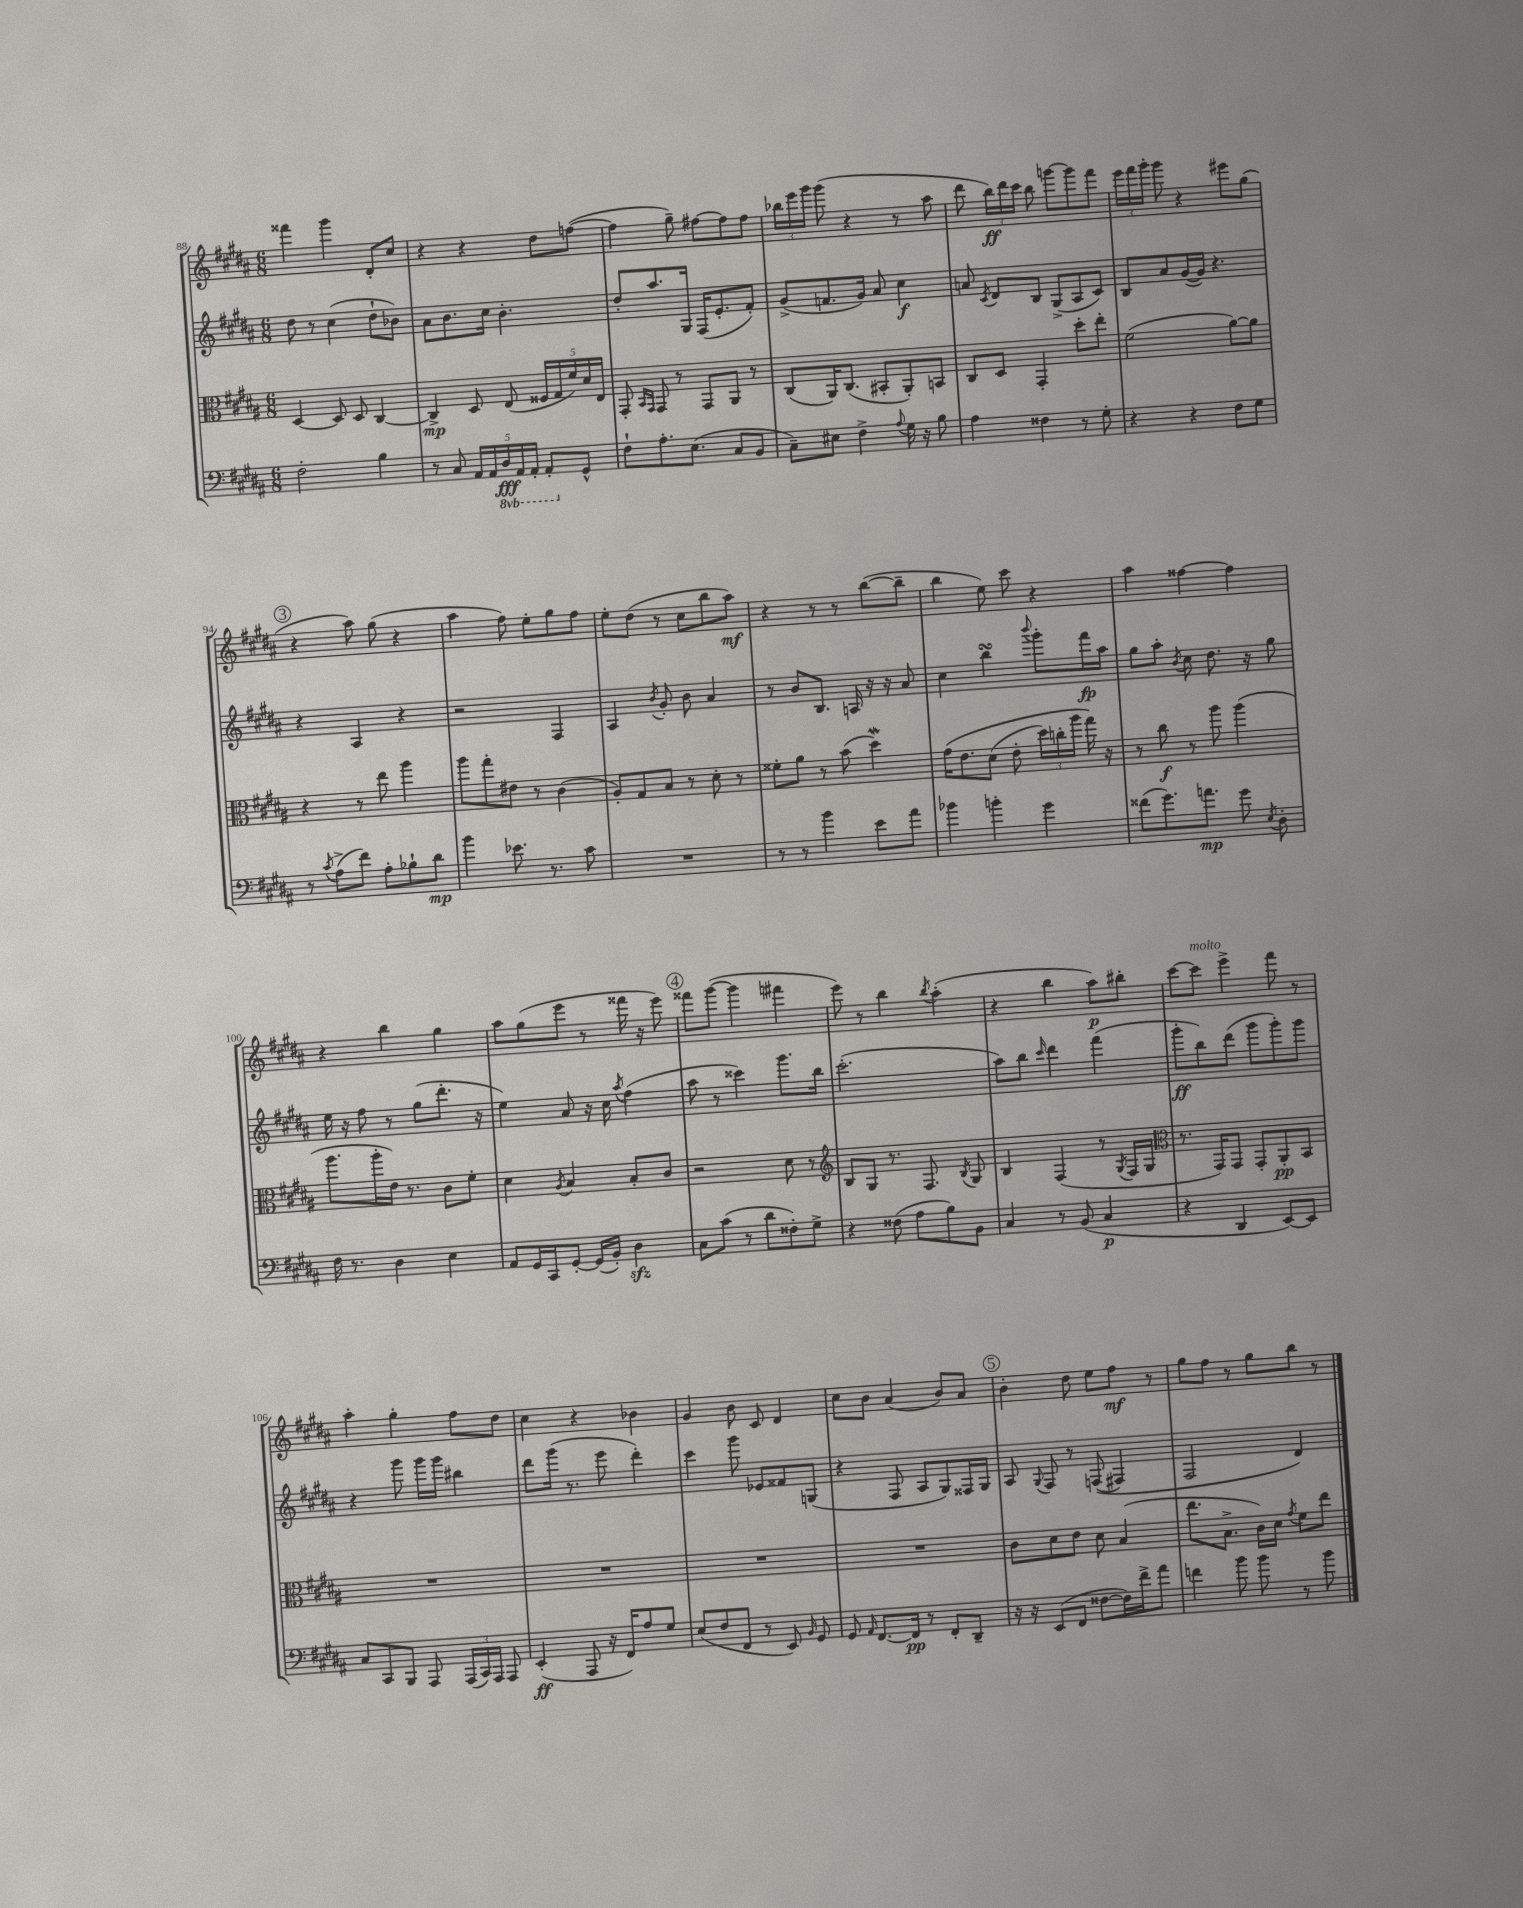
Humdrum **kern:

**kern	**dynam	**kern	**dynam	**kern	**dynam	**kern	**dynam
*part4	*part4	*part3	*part3	*part2	*part2	*part1	*part1
*staff4	*staff4	*staff3	*staff3	*staff2	*staff2	*staff1	*staff1
*clefF4	*	*clefC3	*	*clefG2	*	*clefG2	*
*k[f#c#g#d#a#]	*	*k[f#c#g#d#a#]	*	*k[f#c#g#d#a#]	*	*k[f#c#g#d#a#]	*
*M6/8	*	*M6/8	*	*M6/8	*	*M6/8	*
=88	=88	=88	=88	=88	=88	=88	=88
2F#'\	.	[4D#/	.	8dd#\	.	4fff##X\	.
.	.	.	.	8r	.	.	.
.	.	8D#/]	.	(4cc#\	.	4ggg#\	.
.	.	8D#/	.	.	.	.	.
4B\	.	[4C#/	.	8dd#`\L	.	8d#'/L	.
.	.	.	.	8b-X\J)	.	8cc#/J	.
=89	=89	=89	=89	=89	=89	=89	=89
8r	.	4C#^/]	mp	8a#\L	.	4r	.
8C#/	.	.	.	8.b\	.	.	.
20AA#/LL	.	8D#/	.	.	.	4r	.
20AA#/	.	.	.	.	.	.	.
.	.	.	.	16cc#\Jk	.	.	.
*8ba	*	*	*	*	*	*	*
20DD#/	fff	.	.	.	.	.	.
.	.	(8E/	.	4.b'\	.	.	.
20AAA#/	.	.	.	.	.	.	.
20AAA#'/JJ	.	.	.	.	.	.	.
8AAA#'/L	.	20F##X/LL	.	.	.	8dd#\L	.
.	.	20G#/	.	.	.	.	.
.	.	20f#/)	.	.	.	.	.
*X8ba	*	*	*	*	*	*	*
8GG#^^/J	.	.	.	.	.	([8ffn\J	.
.	.	20d#/	.	.	.	.	.
.	.	20E/JJ	.	.	.	.	.
=90	=90	=90	=90	=90	=90	=90	=90
8F#`\L	.	8GG#'/	.	8dd#'/L	.	4ff\]	.
.	.	16qqBB/LL	.	.	.	.	.
.	.	16qqGG#/JJ	.	.	.	.	.
8.A#'\	.	8GG#/	.	8.aa#/	.	.	.
.	.	8r	.	.	.	8gg#~\)	.
(8.E\J	.	.	.	16G#/Jk	.	.	.
.	.	8GG#/L	.	(16F#/KL	.	[8ff#X\L	.
.	.	.	.	8.e'/	.	.	.
8C#/L	.	8AA#/J	.	.	.	8ff#\]	.
8BB/J	.	8r	.	8f#'/J)	.	8ff#\J	.
=91	=91	=91	=91	=91	=91	=91	=91
8C#~\L)	.	(8C#/L	.	(8g#^/L	.	24bb-X\LL	.
.	.	.	.	.	.	24eee\	.
.	.	.	.	.	.	24ggg#\JJ	.
8E#X\J	.	16AA#/K)	.	8.fn/	.	(8ggg#\	.
.	.	(8.C#/J	.	.	.	.	.
4F#^\	.	.	.	.	.	4r	.
.	.	.	.	16g#/Jk)	.	.	.
.	.	8BB#X'/L	.	8a#/	.	.	.
8qqA#/	.	.	.	.	.	.	.
16G#\	.	8AA#'/)	.	4cc#\	f	8r	.
16r	.	.	.	.	.	.	.
8B\	.	8BBn/J	.	.	.	8aa#\	.
=92	=92	=92	=92	=92	=92	=92	=92
4A#\	.	8C#/L	.	8an/	.	8ddd#\	.
.	.	.	.	8qc#/	.	.	.
.	.	8D#/J	.	8d#/L	.	24bb\LL)	ff
.	.	.	.	.	.	24ddd#\	.
.	.	.	.	.	.	24ccc#\JJ	.
4F##X\	.	4GG#'/	.	8B/J	.	8bb\	.
.	.	.	.	(8G#^/L	.	[8gggn\L	.
8r	.	8dd#'\L	.	8A#/	.	8ggg\]	.
8G#'\	.	8ee'\J	.	8c#/J)	.	8fff#\J	.
=93	=93	=93	=93	=93	=93	=93	=93
4r	.	(2f#\	.	8B/L	.	24eee\LL	.
.	.	.	.	.	.	24fff#\	.
.	.	.	.	.	.	24ggg#'\JJ	.
.	.	.	.	8a#/	.	8ggg#\	.
4r	.	.	.	([16g#/L	.	4r	.
.	.	.	.	16g#/JJ])	.	.	.
.	.	.	.	4.r	.	.	.
8F#\L	.	[8a#\L)	.	.	.	8eee#X\L	.
8G#\J	.	8a#\J]	.	.	.	(8gg#\J	.
!!LO:LB:g=z
!!LO:REH:place=s1:t=3
=94	=94	=94	=94	=94	=94	=94	=94
8r	.	4r	.	4r	.	4r	.
8qc#/	.	.	.	.	.	.	.
(8A#^\L	.	.	.	.	.	.	.
8f#\J)	.	8r	.	4A#/	.	8aa#\)	.
8A#'\L	.	8ee\	.	.	.	(8gg#\	.
8B-X`\	.	4aa#\	.	4r	.	4r	.
8d#\J	mp	.	.	.	.	.	.
=95	=95	=95	=95	=95	=95	=95	=95
4b\	.	8aa#\L	.	2r	.	4aa#\	.
.	.	8gg#'\	.	.	.	.	.
8.e-X\	.	8e#X\J	.	.	.	8ff#\)	.
.	.	8r	.	.	.	8ee'\L	.
8.r	.	.	.	.	.	.	.
.	.	(4c#\	.	4F#/	.	8gg#\	.
8c#\	.	.	.	.	.	8ff#\J	.
=96	=96	=96	=96	=96	=96	=96	=96
2.r	.	8A#'/L)	.	4A#/	.	8ee'\L	.
.	.	8G#/	.	.	.	(8dd#\J	.
.	.	.	.	8qb/	.	.	.
.	.	8B/J	.	8g#'/	.	8r	.
.	.	8r	.	8b\	.	8cc#\L	.
.	.	8d#'\	.	4a#/	.	8bb\	.
.	.	8r	.	.	.	8aa#\J)	mf
=97	=97	=97	=97	=97	=97	=97	=97
8r	.	8f##X'\L	.	8r	.	4r	.
8r	.	8a#\J	.	8b/L	.	.	.
4b\	.	8r	.	8.B/J	.	8r	.
.	.	(8b\	.	.	.	8r	.
.	.	.	.	16An/	.	.	.
8e\L	.	4dd#W\)	.	16r	.	([8bb\L	.
.	.	.	.	16r	.	.	.
8a#\J	.	.	.	8a#/	.	8bb~\J]	.
=98	=98	=98	=98	=98	=98	=98	=98
4b-X\	.	(16g#\KL	.	4cc#\	.	4bb\	.
.	.	8.e\	.	.	.	.	.
4bn'\	.	(8d#\J	.	4bbsSSs\	.	8ee\)	.
.	.	8e'\	.	.	.	8ccc#\	.
.	.	.	.	8qqbbb/	.	.	.
4g#\	.	24dd#\LL)	.	8ggg#'\L	.	4r	.
.	.	24ccn'\	.	.	.	.	.
.	.	24aa#\JJ	.	.	.	.	.
.	.	16gg#\)	.	16fff#\L	fp	.	.
.	.	16r	.	16aa#\JJ	.	.	.
=99	=99	=99	=99	=99	=99	=99	=99
(8f##X\L	.	8r	.	8gg#\L	.	4aa#\	.
8.g#\)	.	8cc#\	f	8aa#'\J	.	.	.
.	.	.	.	8qb/	.	.	.
.	.	8r	.	8cc#\	.	[4ff##X\	.
8.an\J	mp	.	.	.	.	.	.
.	.	8aa#\	.	8.dd#\	.	.	.
8g#\	.	(4aa#\	.	.	.	4ff##\]	.
.	.	.	.	16r	.	.	.
8qE/	.	.	.	.	.	.	.
8D#'\	.	.	.	8gg#\	.	.	.
!!LO:LB:g=z
=100	=100	=100	=100	=100	=100	=100	=100
16F#\	.	8.aa#\L	.	16ee\	.	4r	.
8.r	.	.	.	16r	.	.	.
.	.	.	.	8ff#\	.	.	.
.	.	16aa#'\L	.	.	.	.	.
4D#\	.	16e\JJ)	.	8r	.	4bb\	.
.	.	8.r	.	.	.	.	.
.	.	.	.	(8gg#\L	.	.	.
4E\	.	8c#\L	.	8.ddd#'\J	.	4gg#\	.
.	.	8f#'\J	.	.	.	.	.
.	.	.	.	16r	.	.	.
=101	=101	=101	=101	=101	=101	=101	=101
8AA#/L	.	4d#\	.	4ee\)	.	8aa#\L	.
16GG#/L	.	.	.	.	.	(8gg#\	.
16CC#/J	.	.	.	.	.	.	.
.	.	8qA#/	.	.	.	.	.
[8GG#'/J	.	4B/	.	8a#/	.	8eee\J	.
(16GG#/LL]	.	.	.	16r	.	8r	.
16BB'/JJ)	.	.	.	16cc#\	.	.	.
.	.	.	.	8qaa#/	.	.	.
4D#zz\	.	8B'/L	.	(4ff#\	.	16fff##X\	.
.	.	.	.	.	.	16r	.
.	.	8c#/J	.	.	.	8eee\)	.
!!LO:REH:place=s1:t=4
=102	=102	=102	=102	=102	=102	=102	=102
8C#\L	.	2r	.	8aa#\	.	8fff##X\L	.
(8c#\J	.	.	.	8r	.	([8ggg#\J	.
8r	.	.	.	4ccc##X\)	.	4ggg#\]	.
8d#\L	.	.	.	.	.	.	.
8F##X'\)	.	8d#\	.	8.ggg#\L	.	4fff#X\	.
8G#^\J	.	8r	.	.	.	.	.
.	.	.	.	16bb\Jk	.	.	.
=103	=103	=103	=103	=103	=103	=103	=103
*	*	*clefG2	*	*	*	*	*
4r	.	8B/L	.	(2.ccc#'\	.	8eee\)	.
.	.	8G#/J	.	.	.	8r	.
(8F##X\	.	8.r	.	.	.	4bb\	.
8A#\L	.	.	.	.	.	.	.
.	.	8.F#/	.	.	.	.	.
.	.	.	.	.	.	8qbb/	.
8B\)	.	.	.	.	.	(4aa#'\	.
.	.	8qB/	.	.	.	.	.
8BB\J	.	8G#/	.	.	.	.	.
=104	=104	=104	=104	=104	=104	=104	=104
4C#/	.	4B/	.	8aa#\L)	.	4r	.
.	.	.	.	8bb\J	.	.	.
.	.	.	.	16qqccc#/	.	.	.
8r	.	(4F#/	.	4ddd#\	.	4bb\	.
(8BB/	.	.	.	.	.	.	.
4C#/	p	8r	.	(4fff#\	.	8aa#\L)	p
.	.	8qG#/	.	.	.	.	.
.	.	16F#/LL	.	.	.	8bb#X'\J	.
.	.	16G#/JJ	.	.	.	.	.
=105	=105	=105	=105	=105	=105	=105	=105
*	*	*clefC3	*	*	*	*	*
4r	.	8.r	.	8ggg#'\L	ff	[8ccc#\L	.
!	!	!	!	!	!	!LO:TX:a:i:t=molto	!
.	.	.	.	8bb\)	.	8ccc#\J]	.
.	.	16GG#/KL)	.	.	.	.	.
4DD#/	.	8GG#/J	.	(8ddd#\J	.	4eee^\	.
.	.	8GG#'/L	.	8ggg#\L	.	.	.
[8EE/L)	.	8AA#'/	pp	8ggg#'\)	.	8fff#\	.
8EE/J]	.	8BB/J	.	8ggg#\J	.	8r	.
!!LO:LB:g=z
=106	=106	=106	=106	=106	=106	=106	=106
8C#/L	.	2.r	.	4r	.	4aa#'\	.
8CC#/	.	.	.	.	.	.	.
8BBB/J	.	.	.	8ggg#\	.	4gg#'\	.
8AAA#/	.	.	.	16ggg#\LL	.	.	.
.	.	.	.	16ggg#\JJ	.	.	.
(24AAA#/LL	.	.	.	4bb#X\	.	8ff#\L	.
24CC#/)	.	.	.	.	.	.	.
24AAA#/JJ	.	.	.	.	.	.	.
8AAA#/	.	.	.	.	.	8dd#\J	.
=107	=107	=107	=107	=107	=107	=107	=107
(4EE'/	ff	2.r	.	8ddd#\L	.	4cc#\	.
.	.	.	.	(16ggg#\Jk	.	.	.
.	.	.	.	8.r	.	.	.
8AAA#/	.	.	.	.	.	4r	.
16r	.	.	.	8eee\	.	.	.
16FF#/KL)	.	.	.	.	.	.	.
8A#/	.	.	.	4ddd#'\)	.	4b-X\	.
8G#/J	.	.	.	.	.	.	.
=108	=108	=108	=108	=108	=108	=108	=108
(8E/L	.	2.r	.	4ccc#\	.	4g#/	.
8F#/	.	.	.	.	.	.	.
8FF#/J	.	.	.	8ggg#\	.	8b\	.
8r	.	.	.	8e-X/L	.	8c#/	.
8EE/)	.	.	.	8f##X/	.	4d#/	.
16qqBB/	.	.	.	.	.	.	.
8GG#/	.	.	.	(8Gn/J	.	.	.
=109	=109	=109	=109	=109	=109	=109	=109
8GG#/	.	2.r	.	4r	.	8cc#\L	.
16qqAA#/	.	.	.	.	.	.	.
[8.FF#/L	.	.	.	.	.	8b\J	.
.	.	.	.	8F#/	.	(4a#/	.
16FF#/Jk]	pp	.	.	.	.	.	.
8r	.	.	.	8A#/L	.	.	.
8FF#'/L	.	.	.	8G#/)	.	8b/L)	.
8DD#~/J	.	.	.	16F##X/L	.	8a#/J	.
.	.	.	.	16G#/JJ	.	.	.
!!LO:REH:place=s1:t=5
=110	=110	=110	=110	=110	=110	=110	=110
16r	.	8c#\L	.	8A#/	.	4b'\	.
16r	.	.	.	.	.	.	.
.	.	.	.	8qqG#/	.	.	.
(8EE/L	.	8d#\	.	8F#/	.	.	.
8FF#/J	.	8e\J	.	8r	.	8dd#\	.
[8F##X\L	.	8d#\	.	((8Fn/	.	8ee\L	.
16F##\L])	.	(4B/	.	4F#X/)	.	8ff#\J	mf
16f#^\J	.	.	.	.	.	.	.
8a#\J	.	.	.	.	.	8r	.
=111	=111	=111	=111	=111	=111	=111	=111
4fn\	.	8.ee\L	.	2F#/	.	8gg#\L	.
.	.	.	.	.	.	8ff#\J	.
.	.	8.B^\J	.	.	.	.	.
8b\	.	.	.	.	.	8r	.
8b\	.	16c#\LL)	.	.	.	8gg#\L	.
.	.	16d#\JJ	.	.	.	.	.
.	.	8qg#/	.	.	.	.	.
8r	.	8f#\L	.	4d#/)	.	8bb\J	.
8b\	.	8ee\J	.	.	.	8r	.
==	==	==	==	==	==	==	==
*-	*-	*-	*-	*-	*-	*-	*-
